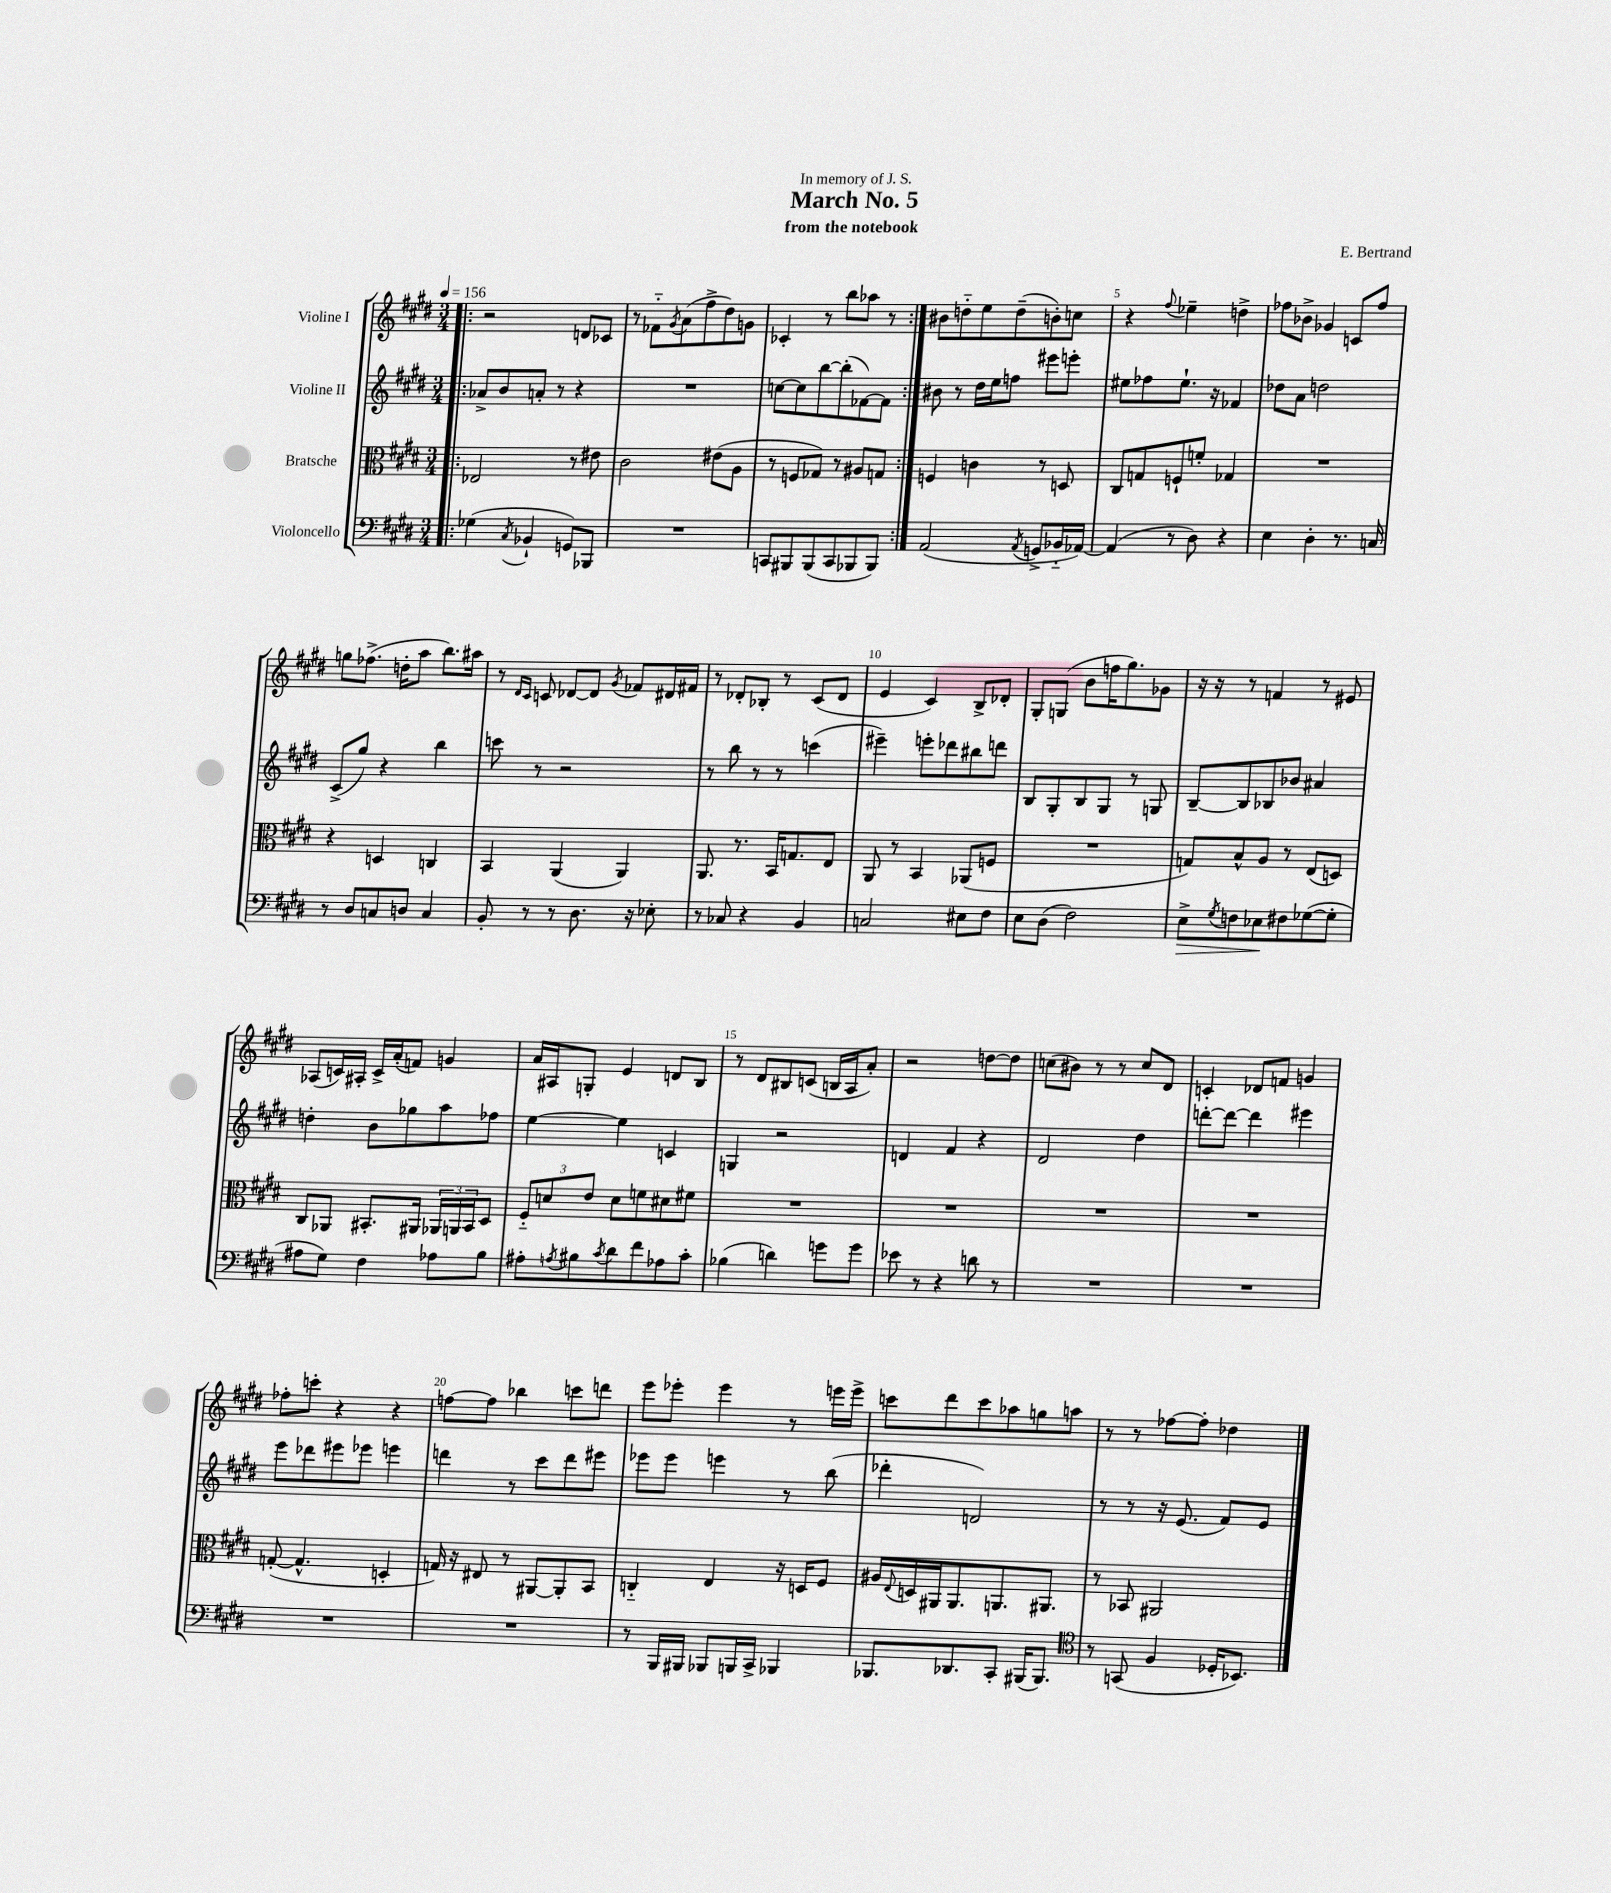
\header { title = "March No. 5" composer = "E. Bertrand" subtitle = "from the notebook" dedication = "In memory of J. S." }
<<
\new StaffGroup <<
\new Staff = "s0" \with { instrumentName = "Violine I" } {
    \clef treble \key e \major \numericTimeSignature \time 3/4 \tempo 4 = 156
    \repeat volta 2 { \bar ".|:" r2 d'8 ces'8 |
    r8 fes'8-_ \acciaccatura { gis'8 } a'8( fis''8-> dis''8) g'8 |
    ces'4-. r8 b''8 aes''8 r8 | }
    bis'8 d''8-_ e''8 d''8--( b'8-.) c''8 |
    r4 \appoggiatura { fis''8 } ees''4-- d''4-> |
    fes''8 bes'8-> ges'4 c'8 fes''8 |
    g''8 fes''8.->( d''16-. a''8 b''8.) ais''16 |
    r8 \grace { dis'16 cis'16 } c'8 des'8~ des'8 \acciaccatura { gis'8 } fes'8 dis'16 fis'16 |
    r8 des'8-. bes8-. r8 cis'8( des'8 |
    e'4 cis'4) b8-> des'8-. |
    gis8-. g8( b'8 f''16 gis''8.) ges'8 |
    r16 r16 r8 f'4 r8 eis'8 |
    aes8( c'16) ais16-. c'16-> a'16-.( f'8) g'4 |
    a'16 ais16 g8-. e'4 d'8 b8 |
    r8 dis'8 bis8 c'8( b16 a16 a'8-.) |
    r2 d''8~ d''8 |
    c''8( bis'8) r8 r8 c''8 dis'8 |
    c'4-. des'8 f'8 g'4 |
    fes''8-. c'''8-. r4 r4 |
    f''8~ f''8 bes''4 c'''8 d'''8 |
    e'''8 ees'''8-. ees'''4 r8 e'''16 e'''16-> |
    c'''8 dis'''8 c'''8 aes''8 g''8 a''8 |
    r8 r8 fes''8~ fes''8-. des''4 \bar "|." |
}
\new Staff = "s1" \with { instrumentName = "Violine II" } {
    \clef treble \key e \major \numericTimeSignature \time 3/4
    \repeat volta 2 { \bar ".|:" aes'8-> b'8 a'8-. r8 r4 |
    R2. |
    c''8~ c''8 b''8~ b''8-.( fes'8~) fes'8 | }
    bis'8 r8 dis''16 e''16 f''8 eis'''8 e'''8-. |
    eis''8 fes''8 eis''8.-! r16 fes'4 |
    des''8 a'8 d''2 |
    cis'8->( gis''8) r4 b''4 |
    c'''8 r8 r2 |
    r8 b''8 r8 r8 c'''4( |
    eis'''4--) e'''8-. des'''8 bis''8 d'''8 |
    b8 gis8-. b8 gis8 r8 g8 |
    b8~-- b8 bes8 bes'8 ais'4 |
    d''4-. b'8 ges''8 a''8 fes''8 |
    e''4~ e''4 c'4 |
    g4 r2 |
    d'4 fis'4 r4 |
    dis'2 dis''4 |
    d'''8~-. d'''8~ d'''4 eis'''4 |
    e'''8 des'''8 eis'''8 ees'''8 e'''4 |
    d'''4 r8 cis'''8 d'''8 eis'''8 |
    ees'''8 ees'''8 e'''4 r8 b''8( |
    des'''4-. d'2) |
    r8 r8 r16 e'8.( fis'8) e'8 \bar "|." |
}
\new Staff = "s2" \with { instrumentName = "Bratsche" } {
    \clef alto \key e \major \numericTimeSignature \time 3/4
    \repeat volta 2 { \bar ".|:" ees2 r8 eis'8 |
    cis'2 eis'8( a8 |
    r8 f8 ges8) r8 ais8 g8 | }
    f4 c'4 r8 d8 |
    cis8 g8 f8-! f'8-. ges4 |
    R2. |
    r4 d4 c4 |
    b,4 a,4( a,4) |
    a,8. r8. b,16 g8. e8 |
    a,8 r8 b,4 aes,8( f8 |
    R2. |
    g8) b8-^ a8 r8 e8( d8) |
    cis8 aes,8 bis,8.-. ais,16 \tuplet 3/2 { aes,16 a,16 bis,16 } dis8 |
    \tuplet 3/2 { fis8-_ d'8 e'8 } d'8 f'8 dis'8 fis'8 |
    R2. |
    R2. |
    R2. |
    R2. |
    g8~-.( g4.-^ d4-. |
    g16) r16 eis8 r8 ais,8~ ais,8-. b,8 |
    c4-_ e4 r16 d16 fis8 |
    ais16 \appoggiatura { e8 } d16 ais,16 ais,8. a,8. ais,8. |
    r8 bes,8 ais,2 \bar "|." |
}
\new Staff = "s3" \with { instrumentName = "Violoncello" } {
    \clef bass \key e \major \numericTimeSignature \time 3/4
    \repeat volta 2 { \bar ".|:" ges4( \acciaccatura { cis8 } bes,4-! g,8) bes,,8 |
    R2. |
    c,8 bis,,8 bis,,8( c,8 bes,,8 bes,,8) | }
    a,2( \acciaccatura { a,8 } g,8-> bes,16-_ aes,16~) |
    aes,4( r8 dis8) r4 |
    e4 dis4-. r8. c16 |
    r8 dis8 c8 d8 c4 |
    b,8-. r8 r8 dis8. r16 ees8-. |
    r8 ces8 r4 b,4 |
    c2 eis8 fis8 |
    e8 dis8( fis2) |
    e8->\> \acciaccatura { gis8 } f8 ees8\! fis8 ges8~( ges8-. |
    ais8 gis8) fis4 aes8 b8 |
    ais8-. \acciaccatura { a8 } bis8 \acciaccatura { cis'8 } dis'8 fis'8 aes8 cis'8-. |
    bes4( d'4) g'8 g'8 |
    ees'8 r8 r4 d'8 r8 |
    R2. |
    R2. |
    R2. |
    R2. |
    r8 b,,16 bis,,16 bes,,8 b,,16 cis,16-> bes,,4 |
    bes,,8. des,8. cis,8-. bis,,16( bis,,8.) |
    \clef tenor r8 g,8( fis4 des16-. bes,8.) \bar "|." |
}
>>
>>
\layout { \context { \Score \override BarNumber.break-visibility = ##(#f #t #t) barNumberVisibility = #(every-nth-bar-number-visible 5) } }
